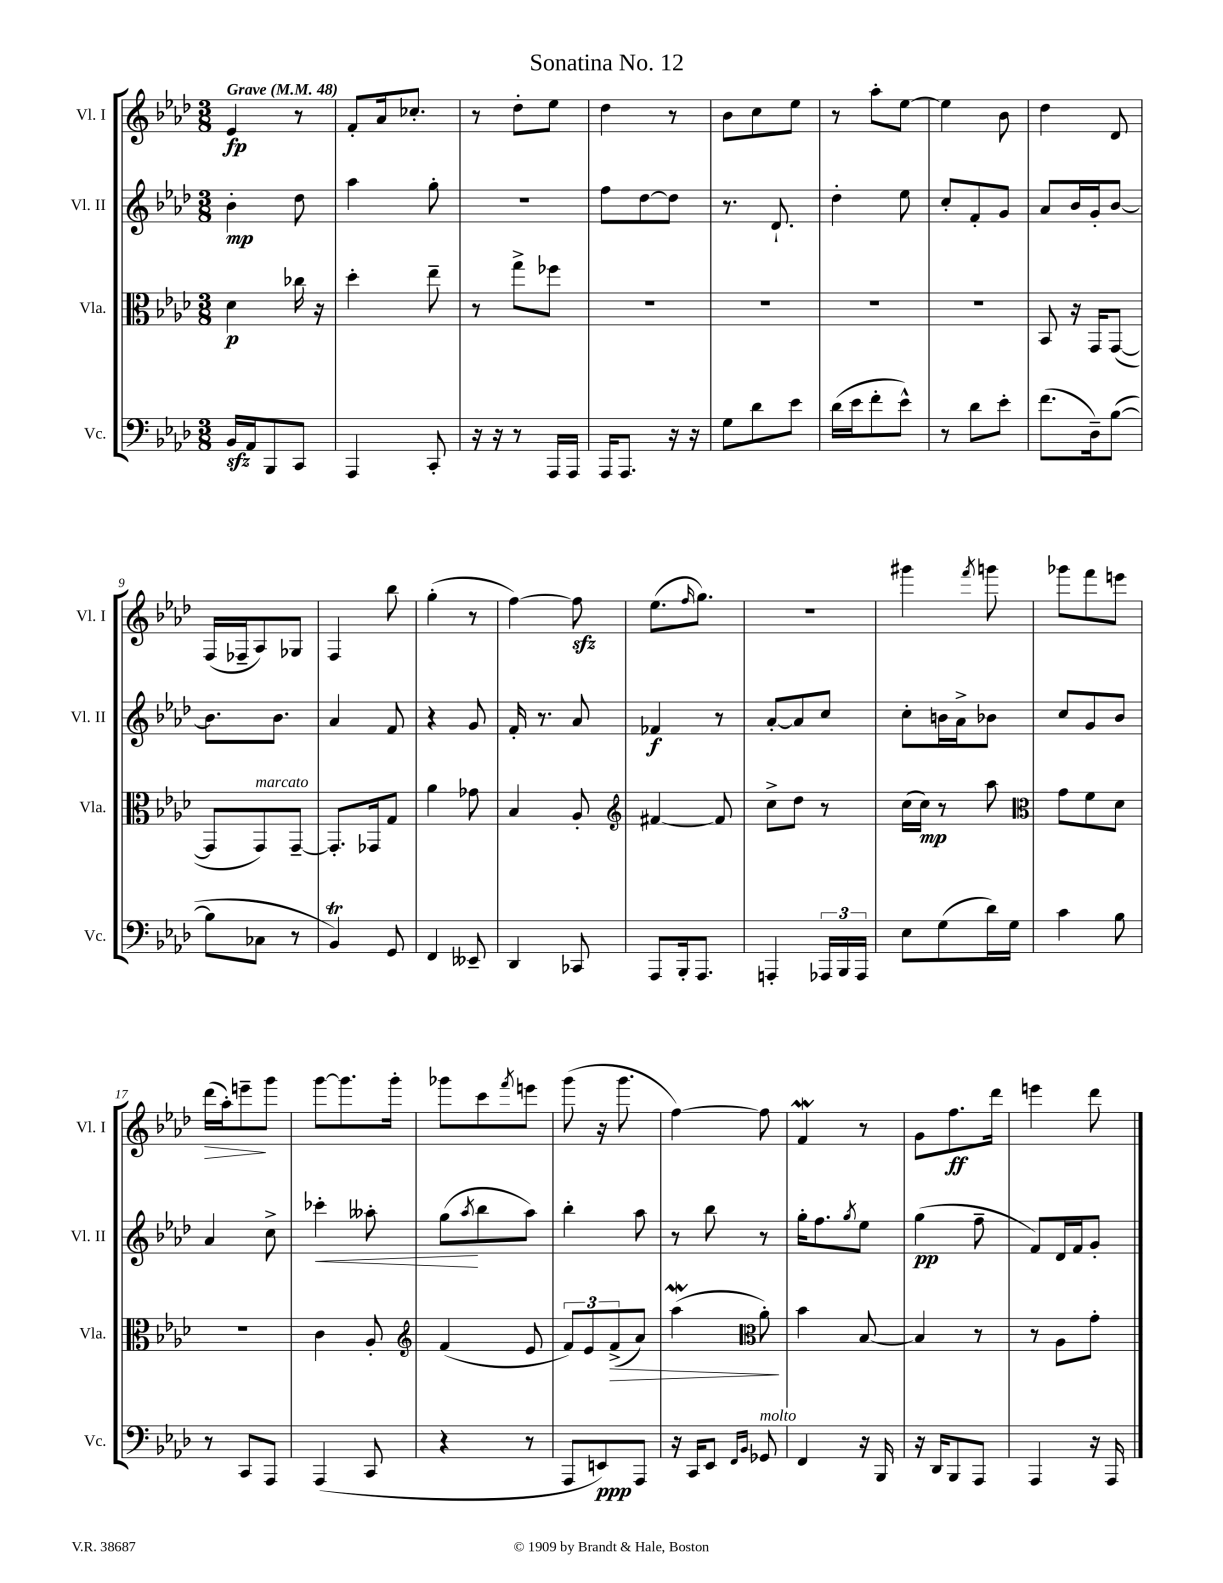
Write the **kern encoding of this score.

**kern	**kern	**kern	**kern
*staff4	*staff3	*staff2	*staff1
*clefF4	*clefC3	*clefG2	*clefG2
*k[b-e-a-d-]	*k[b-e-a-d-]	*k[b-e-a-d-]	*k[b-e-a-d-]
*M3/8	*M3/8	*M3/8	*M3/8
*MM48	*MM48	*MM48	*MM48
16BB-	4d-	4b-'	4e-
16AA-	.	.	.
8BBB-	.	.	.
8CC	16cc-	8dd-	8r
.	16r	.	.
=	=	=	=
4AAA-	4dd-'	4aa-	8f'
.	.	.	16a-
.	.	.	8.cc-'
8CC'	8ee-~	8gg'	.
=	=	=	=
16r	8r	4.r	8r
16r	.	.	.
8r	8gg^	.	8dd-'
16AAA-	8ff-	.	8ee-
16AAA-	.	.	.
=	=	=	=
16AAA-	4.r	8ff	4dd-
8.AAA-	.	.	.
.	.	[8dd-	.
16r	.	8dd-]	8r
16r	.	.	.
=	=	=	=
8G	4.r	8.r	8b-
8d-	.	.	8cc
.	.	8.d-`	.
8e-	.	.	8ee-
=	=	=	=
(16d-	4.r	4dd-'	8r
16e-	.	.	.
8f'	.	.	8aa-'
8e-^^)	.	8ee-	[8ee-
=	=	=	=
8r	4.r	8cc'	4ee-]
8d-	.	8f'	.
8e-'	.	8g	8b-
=	=	=	=
(8.f	8BB-	8a-	4dd-
.	16r	16b-	.
16D-~)	16GG	16g'	.
([8B-	([8GG	[8b-	8d-
=	=	=	=
8B-]	8GG]	8.b-]	(16F
.	.	.	16F-~
8C-	8GG)	.	8A-)
.	.	8.b-	.
8r	[8GG~	.	8G-
=	=	=	=
4BB-)	8.GG']	4a-	4F
.	16GG-	.	.
8GG	8G	8f	8bb-
=	=	=	=
4FF	4a-	4r	(4gg'
8EE--~	8g-	8g	8r
=	=	=	=
4DD-	4B-	16f'	[4ff)
.	.	8.r	.
8CC-	8A-'	8a-	8ff]
=	=	=	=
*	*clefG2	*	*
8AAA-	[4f#	4f-	(8.ee-
16BBB-'	.	.	.
.	.	.	16qqff
8.AAA-	.	.	8.gg)
.	8f#]	8r	.
=	=	=	=
4AAA'	8cc^	[8a-'	4.r
.	8dd-	8a-]	.
24AAA-	8r	8cc	.
24BBB-	.	.	.
24AAA-	.	.	.
=	=	=	=
8E-	(16cc	8cc'	4ggg#
.	16cc)	.	.
(8G	8r	16b	.
.	.	16a-^	.
.	.	.	8qfff
16d-)	8aa-	8b-	8ggg
16G	.	.	.
=	=	=	=
*	*clefC3	*	*
4c	8g	8cc	8ggg-
.	8f	8g	8fff
8B-	8d-	8b-	8eee
=	=	=	=
8r	4.r	4a-	(16ddd-
.	.	.	16aa-')
8CC	.	.	8eee~
8AAA-	.	8cc^	8ggg
=	=	=	=
(4AAA-	4c	4ccc-'	[8ggg
.	.	.	8.ggg]
8CC	8A-'	8aa--'	.
.	.	.	16ggg'
=	=	=	=
*	*clefG2	*	*
4r	(4f	(8gg	8ggg-
.	.	8qaa-	.
.	.	8bb-	8ccc
.	.	.	8qfff
8r	8e-	8aa-)	8eee
=	=	=	=
8AAA-	12f)	4bb-'	(8ggg
.	12e-	.	.
8EE)	.	.	16r
.	(12f^	.	.
.	.	.	8.ggg
8AAA-	8a-)	8aa-	.
=	=	=	=
16r	(4aa-	8r	[4ff)
16CC	.	.	.
8EE-	.	8bb-	.
*	*clefC3	*	*
16qqFF	.	.	.
16qqBB-	.	.	.
8GG-	8a-')	8r	8ff]
=	=	=	=
4FF	4b-	16gg'	4f
.	.	8.ff	.
.	.	8qgg	.
16r	[8B-	8ee-	8r
16BBB-	.	.	.
=	=	=	=
16r	4B-]	(4gg	8g
16DD-	.	.	.
8BBB-	.	.	8.ff
8AAA-	8r	8ff~	.
.	.	.	16ddd-
=	=	=	=
4AAA-	8r	8f)	4eee
.	8A-	16d-	.
.	.	16f	.
16r	8g'	8g'	8ddd-
16AAA-	.	.	.
==	==	==	==
*-	*-	*-	*-
